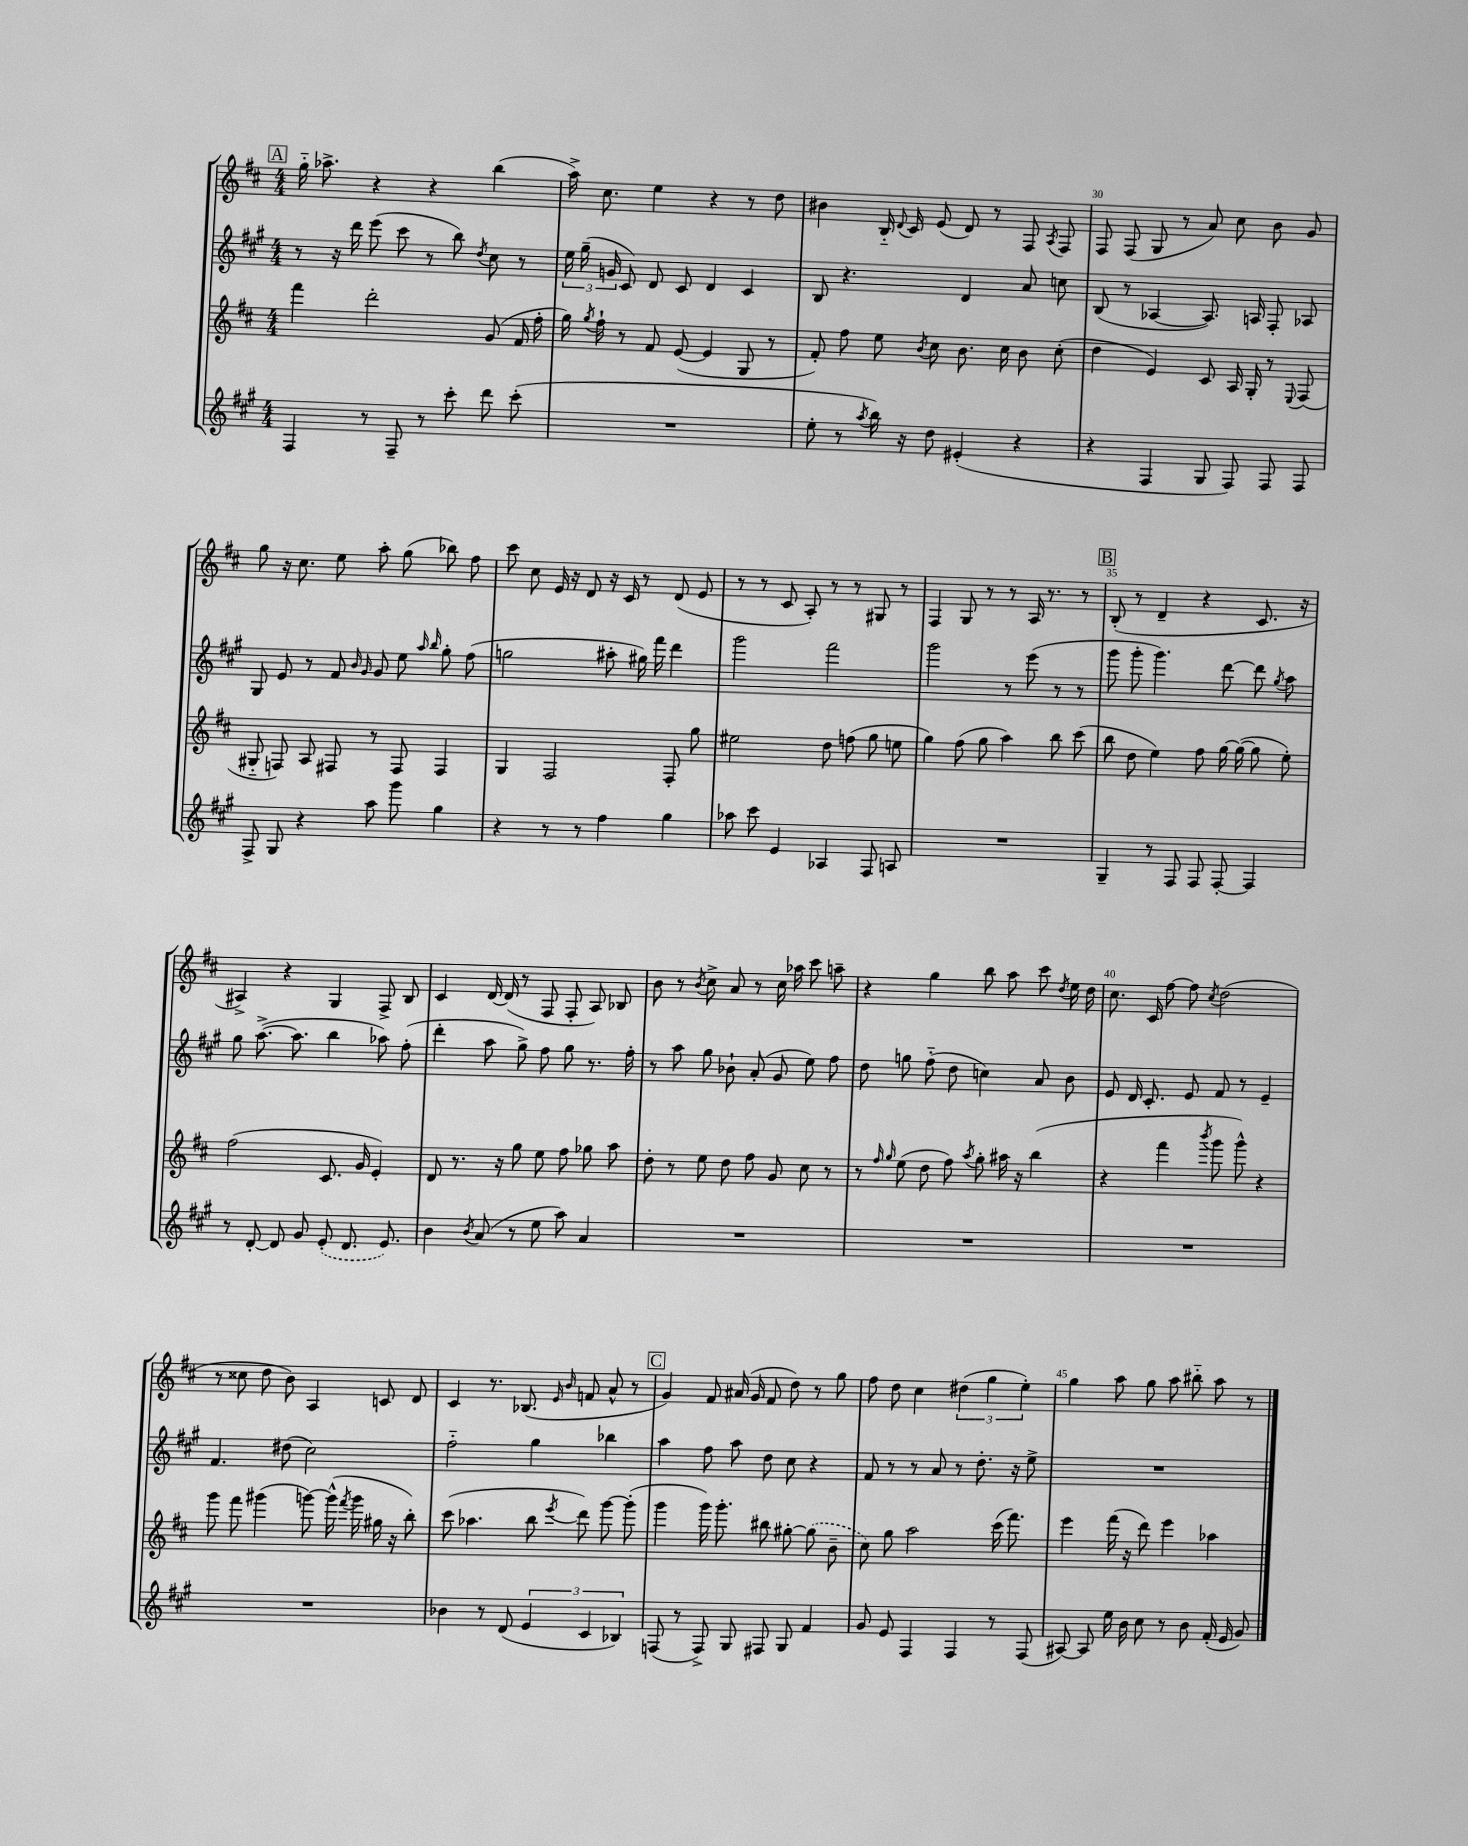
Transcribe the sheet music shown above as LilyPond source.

<<
\new StaffGroup <<
\new Staff = "s0" {
    \clef treble \key d \major \numericTimeSignature \time 4/4
    \autoBeamOff \mark \markup { \box "A" } g''16-_ aes''8.-> r4 r4 b''4( |
    a''16->) cis''8. e''4 r4 r8 d''8 |
    bis'4 b16-_ \appoggiatura { d'8 } cis'16 e'8( d'8) r8 fis8 \acciaccatura { a8 } fis8 |
    fis8 fis8( g8 r8 a'8) cis''8 b'8 g'8 |
    g''8 r16 cis''8. e''8 a''8-. g''8( bes''8) fis''8 |
    cis'''8 cis''8 e'16 r16 d'8 r16 cis'16 r8 d'8( e'8 |
    r8 r8 cis'8 a8-.) r8 r8 gis8 r8 |
    fis4 g8 r8 r8 a16 r8. r8 |
    \mark \markup { \box "B" } b8-.( r8 d'4-- r4 cis'8. r16 |
    ais4->) r4 g4 fis8-> b8 |
    cis'4 d'16~ d'16( r8 fis8 fis8-. a8) bes8 |
    b'8 r8 \acciaccatura { b'8 } cis''8-> a'8 r8 cis''16 aes''16 cis'''8 a''8-- |
    r4 g''4 b''8 a''8 cis'''8 \acciaccatura { d''8 } e''16 d''16 |
    cis''8. cis'16 fis''8~ fis''8 \acciaccatura { cis''8 } d''2( |
    r8 cisis''8 d''8 b'8) a4 c'8 d'8 |
    cis'4 r8. bes8.( \grace { e'16 b'16 } f'8 a'8-^ r8 |
    \mark \markup { \box "C" } g'4) fis'8 ais'16( g'16 fis'8 d''8) r8 g''8 |
    fis''8 d''8 cis''4 \tuplet 3/2 { dis''4( g''4 e''4-.) } |
    g''4 a''8 g''8 a''8 bis''8-_ a''8 r8 \bar "|." |
}
\new Staff = "s1" {
    \clef treble \key a \major \numericTimeSignature \time 4/4
    \autoBeamOff \mark \markup { \box "A" } r8 r16 d'''16 e'''8( cis'''8 r8 b''8) \acciaccatura { d''8 } cis''8 r8 |
    \tuplet 3/2 { e''16 gis''16--( g'16 } cis'8) d'8 cis'8 d'4 cis'4 |
    b8 r4. d'4 a'8 c''8 |
    b8( r8 aes4~ aes8.) a16 fis8-. aes8 |
    gis8 e'8 r8 fis'8 \grace { b'16 gis'16 } gis'8 e''8 \grace { a''16 b''16 } gis''8-. fis''8( |
    g''2 ais''8-. gis''16) fis'''16 d'''4 |
    gis'''2 fis'''2 |
    gis'''2 r8 e'''8( r8 r8 |
    \mark \markup { \box "B" } gis'''8 gis'''8-. gis'''4.) d'''8~ d'''8 \acciaccatura { gis''8 } a''8 |
    gis''8 a''8.~->( a''8. b''4 aes''8) fis''8-.( |
    d'''4-. a''8 gis''8->) fis''8 gis''8 r8. fis''16-. |
    r8 a''8 gis''8 bes'8-! a'8-.( gis'8 e''8) fis''8 |
    d''8 g''8 fis''8-_( d''8 c''4) a'8 b'8 |
    e'8 d'16 cis'8.-. e'8 fis'8 r8 e'4-- |
    fis'4. dis''8( cis''2) |
    fis''2-_ gis''4 bes''4 |
    \mark \markup { \box "C" } a''4 fis''8 a''8 d''8 cis''8 r4 |
    fis'8 r8 r8 a'8 r8 d''8.-. r16 e''8-> |
    R1 \bar "|." |
}
\new Staff = "s2" {
    \clef treble \key d \major \numericTimeSignature \time 4/4
    \autoBeamOff \mark \markup { \box "A" } fis'''4 d'''2-. g'8( fis'16 fis''16-. |
    g''16) \acciaccatura { g''8 } fis''16-! r8 fis'8 e'8~( e'4 g8 r8 |
    fis'8-.) fis''8 e''8 \acciaccatura { b'8 } cis''8 b'8. cis''16 b'8 cis''8-.( |
    d''4 e'4) cis'8 a16 g16-. r8 \appoggiatura { e8 } fis8( |
    gis8-_ f8) a8 fis8 r8 fis8 fis4 |
    g4 fis2 fis8-. g''8 |
    eis''2 d''8 f''8( g''8 e''8 |
    g''4) fis''8( g''8 a''4) b''8 cis'''8( |
    \mark \markup { \box "B" } b''8 d''8 e''4) fis''8 g''16~ g''16~( g''8 e''8-.) |
    fis''2( cis'8. g'16 e'4-.) |
    d'8 r8. r16 g''8 e''8 fis''8 ges''8 a''8 |
    d''8-. r8 e''8 d''8 fis''8 g'8 cis''8 r8 |
    r8 \grace { fis''16 g''16 } e''8( d''8 fis''8) \acciaccatura { a''8 } g''8-. ais''16 r16 b''4( |
    r4 fis'''4 \acciaccatura { b'''8 } g'''8 g'''8-^) r4 |
    g'''8 fis'''8 gis'''4( g'''8~) g'''16-^( \acciaccatura { fis'''8 } g'''16 gis''16 r16 b''8-.) |
    cis'''8( aes''4. b''8 \acciaccatura { e'''8 } d'''8) g'''8~ g'''8-.( |
    \mark \markup { \box "C" } g'''4 g'''16) g'''8.-. bis''8 gis''8~-. \once \slurDashed gis''8( b'8-- |
    cis''8) g''8 a''2 cis'''16( fis'''8.) |
    e'''4 fis'''16( r16 d'''8) e'''4 aes''4 \bar "|." |
}
\new Staff = "s3" {
    \clef treble \key a \major \numericTimeSignature \time 4/4
    \autoBeamOff \mark \markup { \box "A" } fis4 r8 fis8-- r8 cis'''8-. d'''8 cis'''8-.( |
    R1 |
    e''8-. r8 \acciaccatura { a''8 } b''16) r16 d''8 eis'4-.( r4 |
    r4 fis4 gis8 fis8) fis8 fis8 |
    fis8-> gis8 r4 a''8 gis'''8 gis''4 |
    r4 r8 r8 fis''4 gis''4 |
    aes''8 cis'''8 e'4 aes4 fis8 a8 |
    R1 |
    \mark \markup { \box "B" } gis4-- r8 fis8 fis8 fis8~-. fis4 |
    r8 d'8~-. d'8 gis'8 \once \slurDashed e'8-.( d'8. e'8.) |
    b'4 \acciaccatura { b'8 } a'8( r8 e''8 a''8) a'4 |
    R1 |
    R1 |
    R1 |
    R1 |
    bes'4 r8 d'8( \tuplet 3/2 { e'4 cis'4 bes4) } |
    \mark \markup { \box "C" } f8( r8 f8->) gis8 fis8 gis8 fis'4 |
    gis'8 e'8 fis4 fis4 r8 fis8( |
    ais8~) ais8 e''16 b'16 cis''8 r8 b'8 fis'16-.( e'16 gis'8) \bar "|." |
}
>>
>>
\layout { \context { \Score currentBarNumber = #27 \override BarNumber.break-visibility = ##(#f #t #t) barNumberVisibility = #(every-nth-bar-number-visible 5) } }
